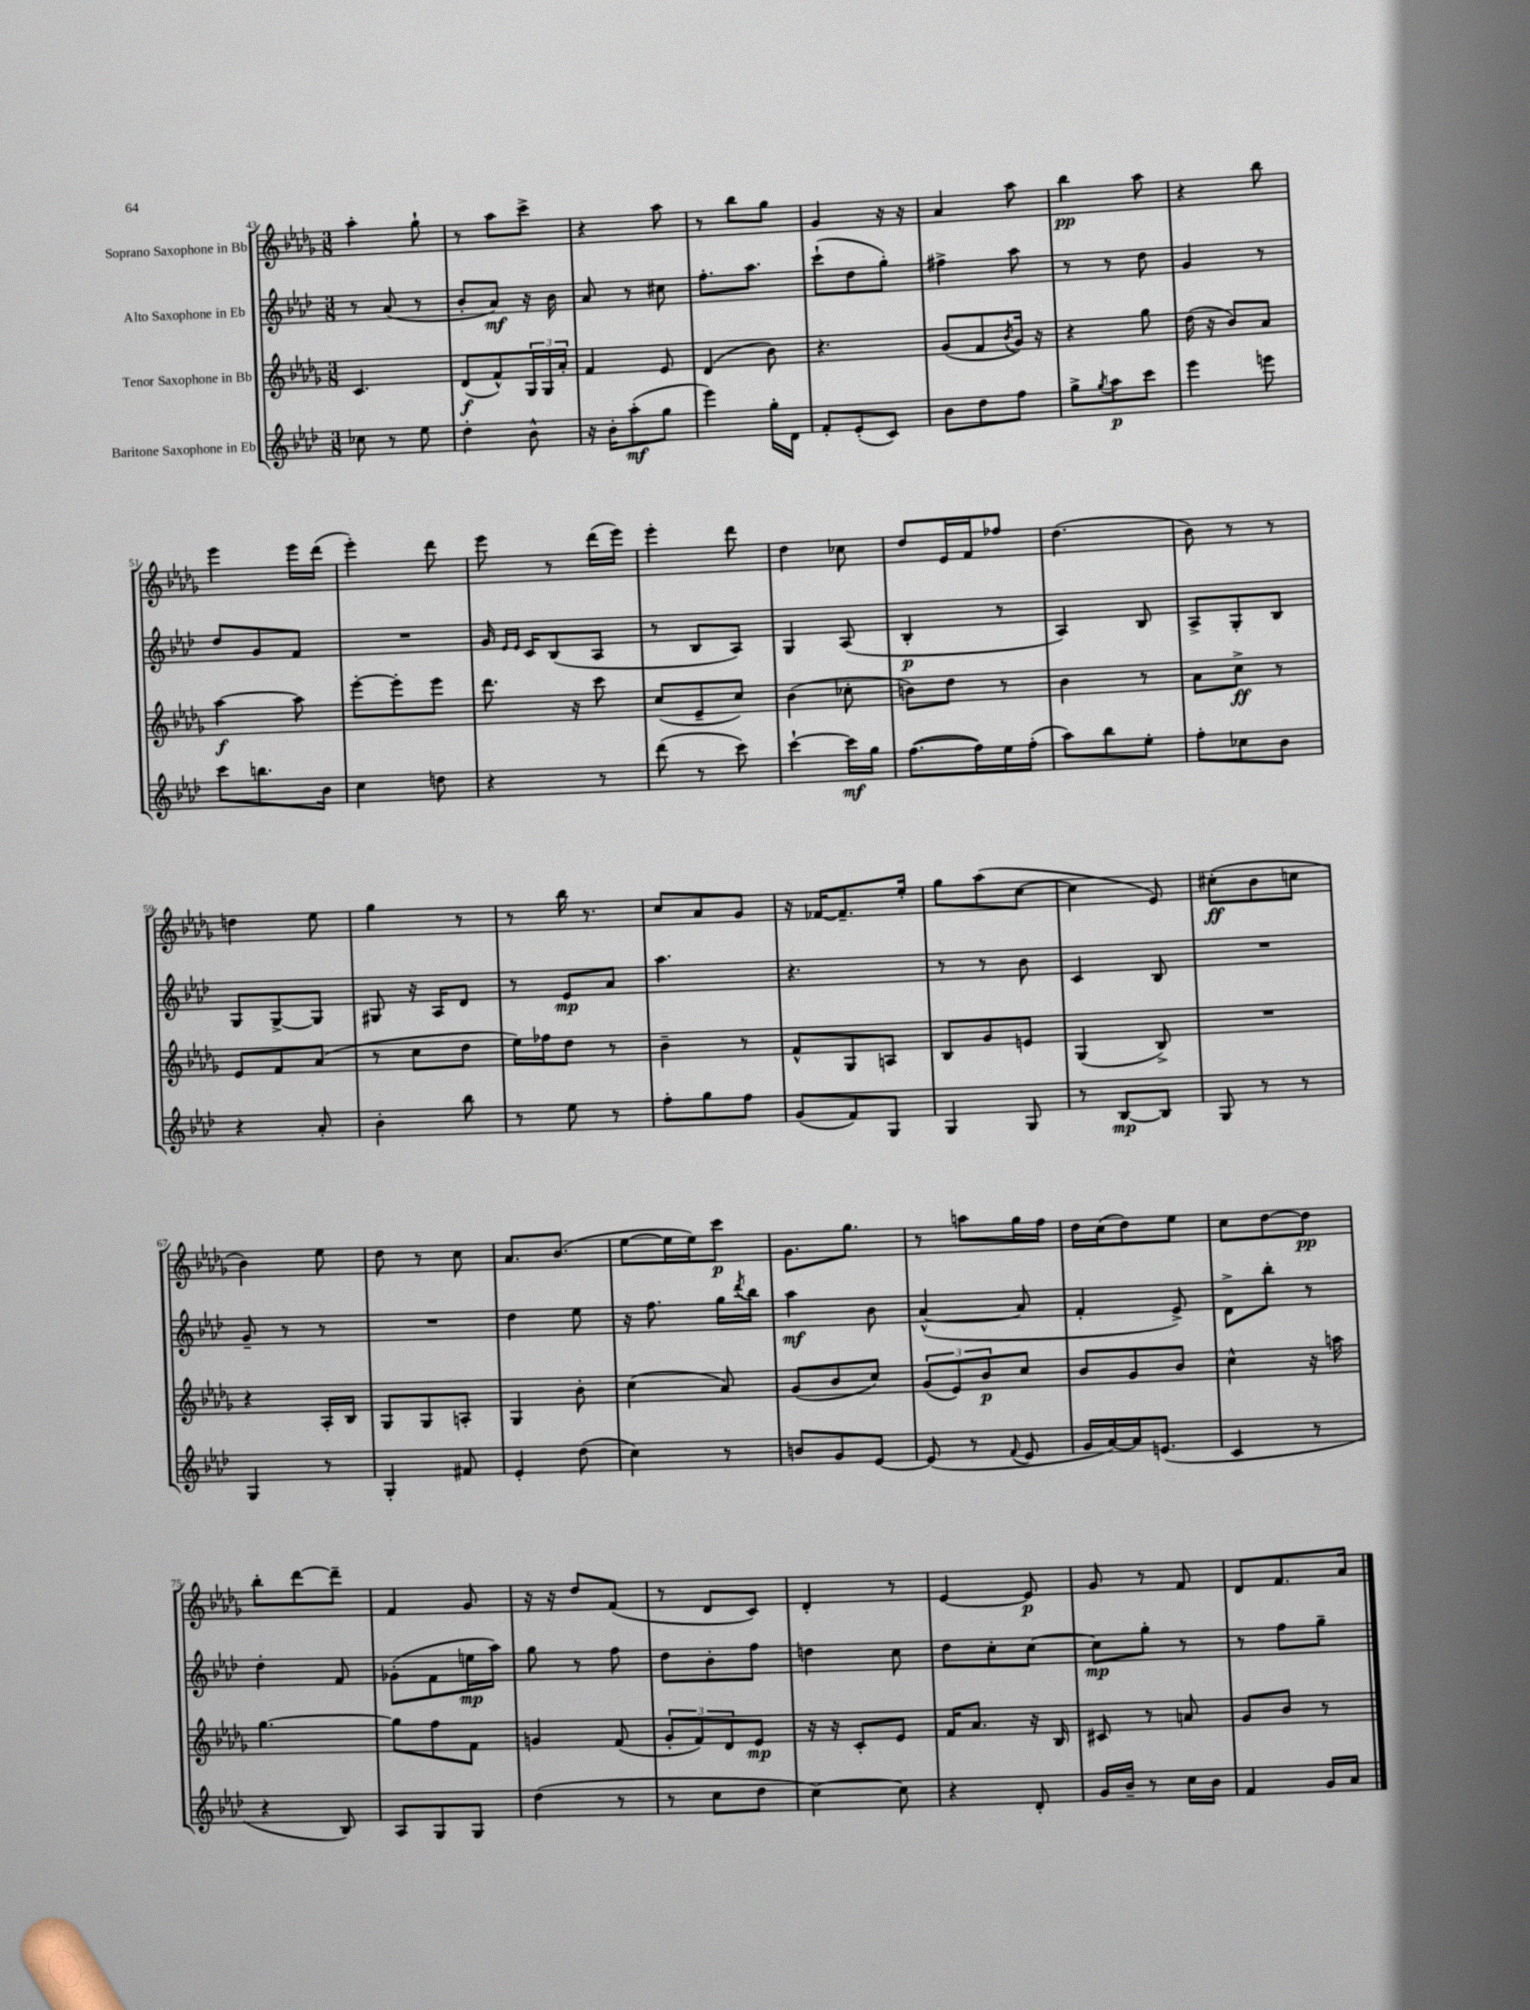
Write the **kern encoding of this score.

**kern	**kern	**kern	**kern
*staff4	*staff3	*staff2	*staff1
*clefG2	*clefG2	*clefG2	*clefG2
*k[b-e-a-d-]	*k[b-e-a-d-g-]	*k[b-e-a-d-]	*k[b-e-a-d-g-]
*M3/8	*M3/8	*M3/8	*M3/8
8cc-	4.c	8r	4aa-'
8r	.	(8a-	.
8ee-	.	8r	8gg-`
=	=	=	=
4dd-'	(8d-	8b-'	8r
.	8f^^)	8a-)	8aa-
8b-^^	24G-	16r	8ccc^
.	24G-	.	.
.	.	16b-	.
.	24a-'	.	.
=	=	=	=
16r	4f	8a-	4r
16b-'	.	.	.
(8aa-'	.	8r	.
8gg	8e-	8cc#	8aa-
=	=	=	=
4eee-)	(4d-	8.ff'	8r
.	.	.	8bb-
.	.	8.aa-	.
16gg'	8b-)	.	8gg-
16d-	.	.	.
=	=	=	=
8f'	4.r	(8ccc`	4g-
(8e-'	.	8dd-	.
8c)	.	8gg')	16r
.	.	.	16r
=	=	=	=
8b-	(8g-	4ff#^	4a-
8dd-	8f	.	.
.	8qb-	.	.
8ff	16g-)	8aa-	8aa-
.	16r	.	.
=	=	=	=
8gg^	4r	8r	4bb-
8qgg	.	.	.
8aa-	.	8r	.
8ccc	8gg-	8dd-	8aa-
=	=	=	=
4eee-	(16dd-	4g	4r
.	16r	.	.
.	8b-)	.	.
8eee	8a-	8r	8bb-
=	=	=	=
8ccc	[4aa-	8dd-	4eee-
8.bb	.	8g	.
.	8aa-]	8f	16eee-
16b-	.	.	(16ddd-
=	=	=	=
4cc	[8eee-'	4.r	4eee-')
.	8eee-']	.	.
8dd	8eee-	.	8ddd-
=	=	=	=
4r	8.ddd-	16g	8eee-
.	.	16qqe-	.
.	.	16qqe-	.
.	.	16c	.
.	.	(8B-	8r
.	16r	.	.
8r	8ccc	8A-	(16ddd-
.	.	.	16eee-)
=	=	=	=
(8ddd-	(8cc	8r	4eee-'
8r	8e-~	8B-	.
8ccc)	8cc)	8A-)	8ddd-
=	=	=	=
[4ccc`	(4b-	4G	4dd-
16ccc]	8cc-'	(8A-	8cc-
16gg	.	.	.
=	=	=	=
([8.ff	8b)	4B-'	8dd-
.	8dd-	.	16e-
16ff])	.	.	16f
16ee-	8r	8r	8ff-
(16ff'	.	.	.
=	=	=	=
8aa-)	4b-	4A-)	(4.dd-
8bb-	.	.	.
8ee-'	8r	8B-	.
=	=	=	=
8ff'	8a-	8A-^	8b-)
8cc-	8cc^	8G'	8r
8b-	8r	8B-	8r
=	=	=	=
4r	8e-	8G	4dd
.	8f	[8G^	.
8a-'	(8a-	8G]	8ee-
=	=	=	=
4b-'	8r	8G#	4gg-
.	8cc	16r	.
.	.	16A-	.
8bb-	8dd-	8d-	8r
=	=	=	=
8r	16ee-)	8r	8r
.	16ff-	.	.
8ee-	8dd-	8e-	16bb-
.	.	.	8.r
8r	8r	8a-	.
=	=	=	=
8ff'	4b-~	4.aa-	8cc
8gg	.	.	8a-
8ff	8r	.	8g-
=	=	=	=
(8g	8f^^	4.r	16r
.	.	.	[16f-
8f)	8G-	.	8.f-~]
8G	8A	.	.
.	.	.	16ee-'
=	=	=	=
4G	8B-	8r	8gg-
.	8g-	8r	(8aa-
8G	8e	8b-	[8cc
=	=	=	=
8r	(4G-	4c	4cc]
[8B-	.	.	.
8B-]	8B-^)	8B-	8e-)
=	=	=	=
8G	4.r	4.r	(8cc#'
8r	.	.	8b-
8r	.	.	8cc
=	=	=	=
4G	4r	8g~	4b-)
.	.	8r	.
8r	16A-'	8r	8ee-
.	16B-	.	.
=	=	=	=
4G'	8G-	4.r	8dd-
.	8G-	.	8r
8f#	8A'	.	8cc
=	=	=	=
4e-'	4G-	4dd-	8.a-
.	.	.	(8.b-
(8dd-	8b-'	8ee-	.
=	=	=	=
4cc)	(4cc	16r	[8ee-
.	.	8.ff	.
.	.	.	16ee-]
.	.	.	16ee-)
8r	8a-)	16gg	8ccc
.	.	8qddd-	.
.	.	16bb-	.
=	=	=	=
8b	(8g-	4aa-	8.g-
8g	8b-	.	.
.	.	.	8.gg-
[8e-	8cc)	8b-	.
=	=	=	=
(8e-]	(12g-	([4a-^^	8r
.	12e-)	.	.
8r	.	.	8aa
.	12b-	.	.
8qqf	.	.	.
8e-	8cc	8a-]	16gg-
.	.	.	16ff
=	=	=	=
16g	8b-	4f'	16dd-
[16a-)	.	.	(16cc
16a-]	8g-	.	8dd-)
(8.e	.	.	.
.	8b-	8e-^)	8ee-
=	=	=	=
4c	4cc^^	8d-^	8cc
.	.	8bb-'	[8dd-
8r	16r	8r	8dd-]
.	16aa	.	.
=	=	=	=
4r	[4.gg-	4dd-'	8bb-'
.	.	.	[8ddd-
8B-)	.	8f	8ddd-~]
=	=	=	=
8A-	8gg-]	(8g-'	4f
8G	8ff	8f	.
8G	8f	16ee	8g-
.	.	16aa-)	.
=	=	=	=
(4dd-	4g	8gg	16r
.	.	.	16r
.	.	8r	8dd-
8r	(8f	8ff	(8f
=	=	=	=
8r	12g-'	8dd-	8r
.	12f)	.	.
8cc	.	8b-'	8d-
.	12d-	.	.
8dd-	8e-	8ff	8c)
=	=	=	=
[4cc)	16r	4dd	4d-'
.	16r	.	.
.	8c'	.	.
8cc]	8e-	8cc	8r
=	=	=	=
4r	16f	8dd-	[4e-
.	8.a-	.	.
.	.	8cc'	.
8d-'	16r	[8cc	8e-]
.	16B-	.	.
=	=	=	=
16g	8c#	8cc]	8g-
16b-~	.	.	.
8r	8r	8gg'	8r
16cc	8a	8r	8f
16b-	.	.	.
=	=	=	=
4f	8g-	8r	8d-
.	8b-	8ff	8.f
16g	8r	8gg~	.
16a-	.	.	16a-
==	==	==	==
*-	*-	*-	*-
